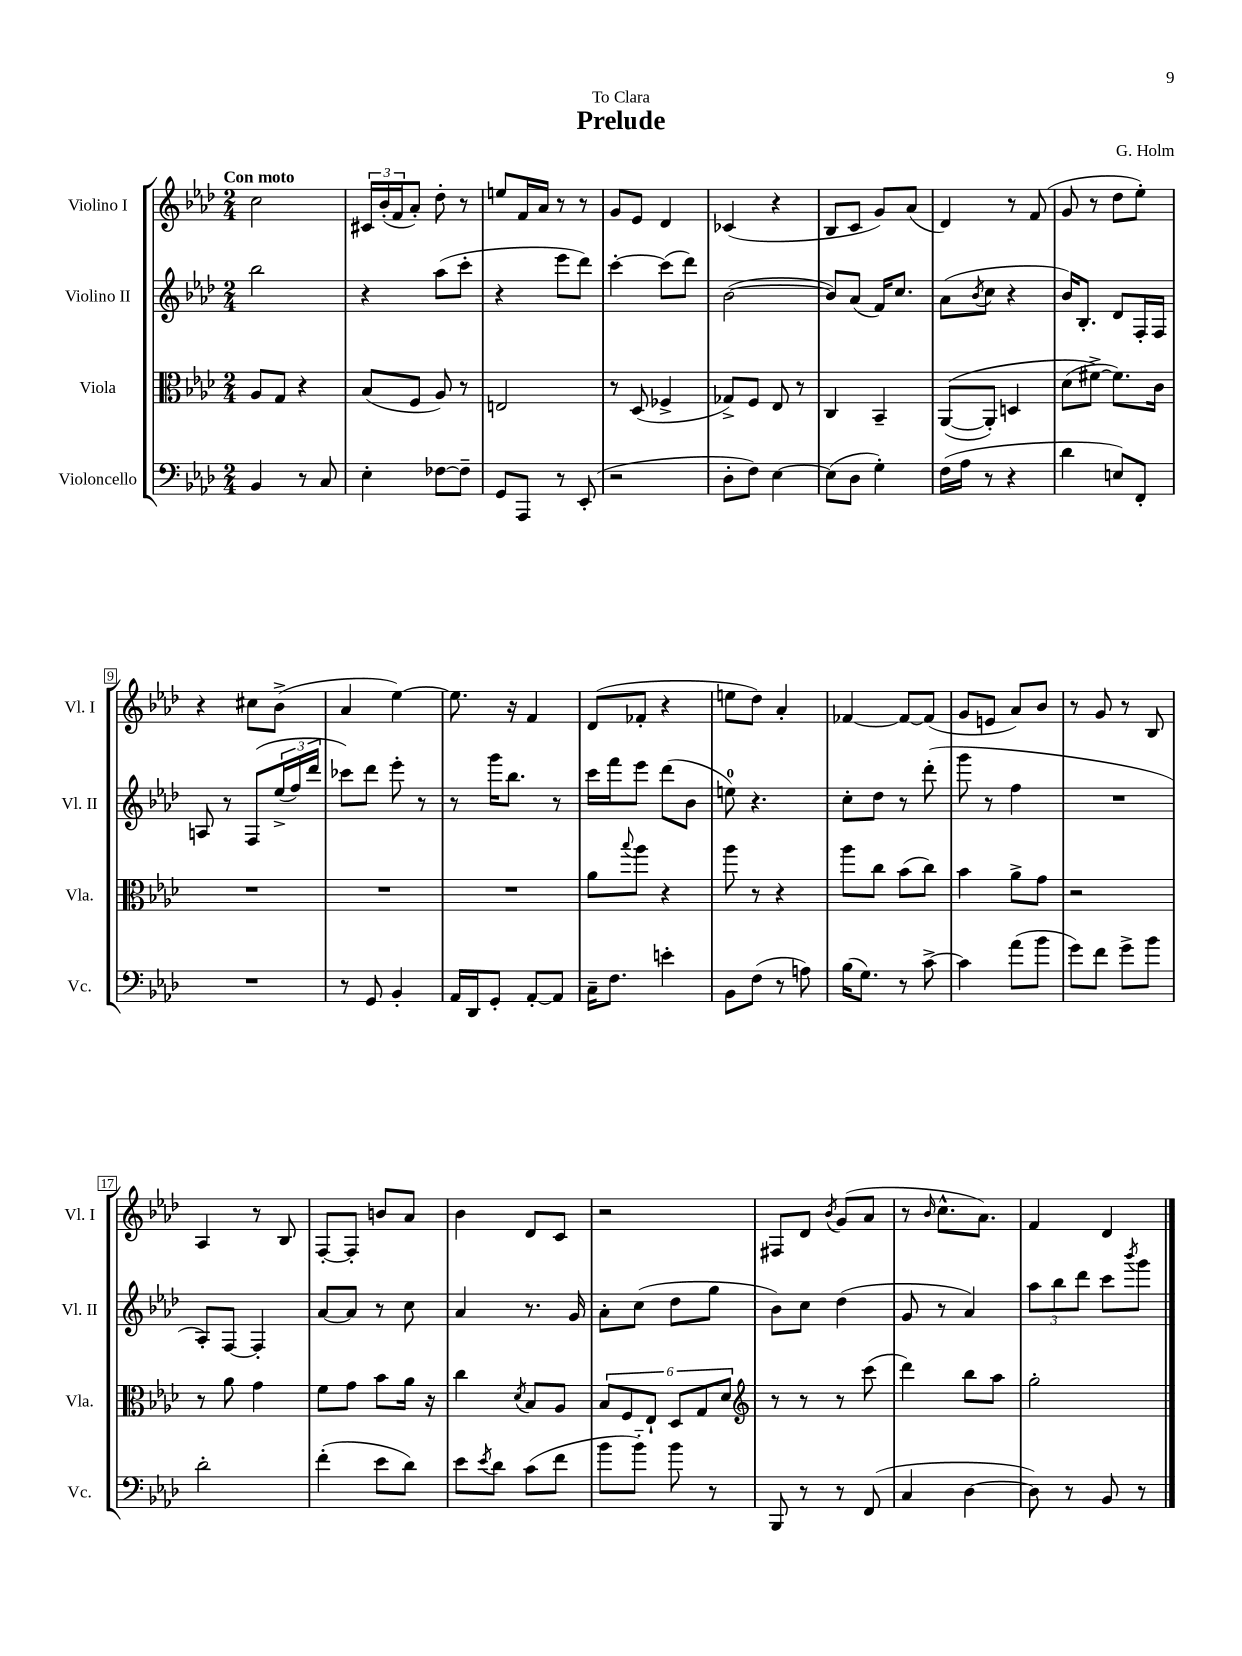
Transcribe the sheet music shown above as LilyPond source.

\header { title = "Prelude" composer = "G. Holm" dedication = "To Clara" }
<<
\new StaffGroup <<
\new Staff = "s0" \with { instrumentName = "Violino I" shortInstrumentName = "Vl. I" } {
    \clef treble \key aes \major \numericTimeSignature \time 2/4 \tempo "Con moto"
    c''2 |
    \tuplet 3/2 { cis'16 bes'16-.( f'16 } aes'8-.) des''8-. r8 |
    e''8 f'16 aes'16 r8 r8 |
    g'8 ees'8 des'4 |
    ces'4( r4 |
    bes8 c'8 g'8) aes'8( |
    des'4) r8 f'8( |
    g'8 r8 des''8 ees''8-.) |
    r4 cis''8 bes'8->( |
    aes'4 ees''4~) |
    ees''8. r16 f'4 |
    des'8( fes'8-. r4 |
    e''8 des''8) aes'4-. |
    fes'4~ fes'8~ fes'8( |
    g'8 e'8 aes'8) bes'8 |
    r8 g'8 r8 bes8 |
    aes4 r8 bes8 |
    f8~-. f8-. b'8 aes'8 |
    bes'4 des'8 c'8 |
    r2 |
    fis8 des'8 \acciaccatura { bes'8 } g'8( aes'8 |
    r8 \grace { bes'16 } c''8.-^ aes'8.) |
    f'4 des'4 \bar "|." |
}
\new Staff = "s1" \with { instrumentName = "Violino II" shortInstrumentName = "Vl. II" } {
    \clef treble \key aes \major \numericTimeSignature \time 2/4
    bes''2 |
    r4 aes''8( c'''8-. |
    r4 ees'''8 des'''8) |
    c'''4~-. c'''8( des'''8) |
    bes'2~( |
    bes'8) aes'8( f'16) c''8. |
    aes'8( \acciaccatura { bes'8 } c''8 r4 |
    bes'16) bes8.-. des'8 f16-. f16 |
    a8 r8 f8\( \tuplet 3/2 { ees''16->( f''16) des'''16 } |
    ces'''8\) des'''8 ees'''8-. r8 |
    r8 g'''16 bes''8. r8 |
    c'''16 f'''16 ees'''8 des'''8( bes'8 |
    e''8-0) r4. |
    c''8-. des''8 r8 des'''8-.( |
    g'''8 r8 f''4 |
    R2 |
    aes8-.) f8~ f4-. |
    aes'8~ aes'8 r8 c''8 |
    aes'4 r8. g'16 |
    aes'8-. c''8( des''8 g''8 |
    bes'8) c''8 des''4( |
    g'8 r8 aes'4) |
    \tuplet 3/2 { aes''8 bes''8 des'''8 } c'''8 \acciaccatura { bes'''8 } g'''8 \bar "|." |
}
\new Staff = "s2" \with { instrumentName = "Viola" shortInstrumentName = "Vla." } {
    \clef alto \key aes \major \numericTimeSignature \time 2/4
    aes8 g8 r4 |
    bes8( f8 aes8) r8 |
    e2 |
    r8 des8( fes4-> |
    ges8->) f8 ees8 r8 |
    c4 bes,4-- |
    aes,8~(\( aes,8-.) d4 |
    des'8( fis'8~->\) fis'8.) c'16 |
    R2 |
    R2 |
    R2 |
    aes'8 \appoggiatura { bes''8 } aes''8 r4 |
    aes''8 r8 r4 |
    aes''8 c''8 bes'8( c''8) |
    bes'4 aes'8-> g'8 |
    r2 |
    r8 aes'8 g'4 |
    f'8 g'8 bes'8 aes'16 r16 |
    c''4 \acciaccatura { des'8 } bes8 aes8 |
    \tuplet 6/4 { bes8 f8 ees8-! des8 g8 des'8 } |
    \clef treble r8 r8 r8 c'''8( |
    des'''4) bes''8 aes''8 |
    g''2-. \bar "|." |
}
\new Staff = "s3" \with { instrumentName = "Violoncello" shortInstrumentName = "Vc." } {
    \clef bass \key aes \major \numericTimeSignature \time 2/4
    bes,4 r8 c8 |
    ees4-. fes8~ fes8-- |
    g,8 aes,,8 r8 ees,8-.( |
    r2 |
    des8-. f8) ees4~ |
    ees8( des8 g4-.) |
    f16( aes16 r8 r4 |
    des'4 e8) f,8-. |
    R2 |
    r8 g,8 bes,4-. |
    aes,16 des,16 g,8-. aes,8~-. aes,8 |
    c16-- f8. e'4-. |
    bes,8 f8( r8 a8) |
    bes16( g8.) r8 c'8~-> |
    c'4 aes'8( bes'8 |
    g'8) f'8 g'8-> bes'8 |
    des'2-. |
    f'4-.( ees'8 des'8) |
    ees'8 \acciaccatura { ees'8 } des'8 c'8( f'8 |
    bes'8 bes'8-_) bes'8 r8 |
    bes,,8 r8 r8 f,8( |
    c4 des4~ |
    des8) r8 bes,8 r8 \bar "|." |
}
>>
>>
\layout { \context { \Score \override BarNumber.stencil = #(make-stencil-boxer 0.1 0.3 ly:text-interface::print) } }
